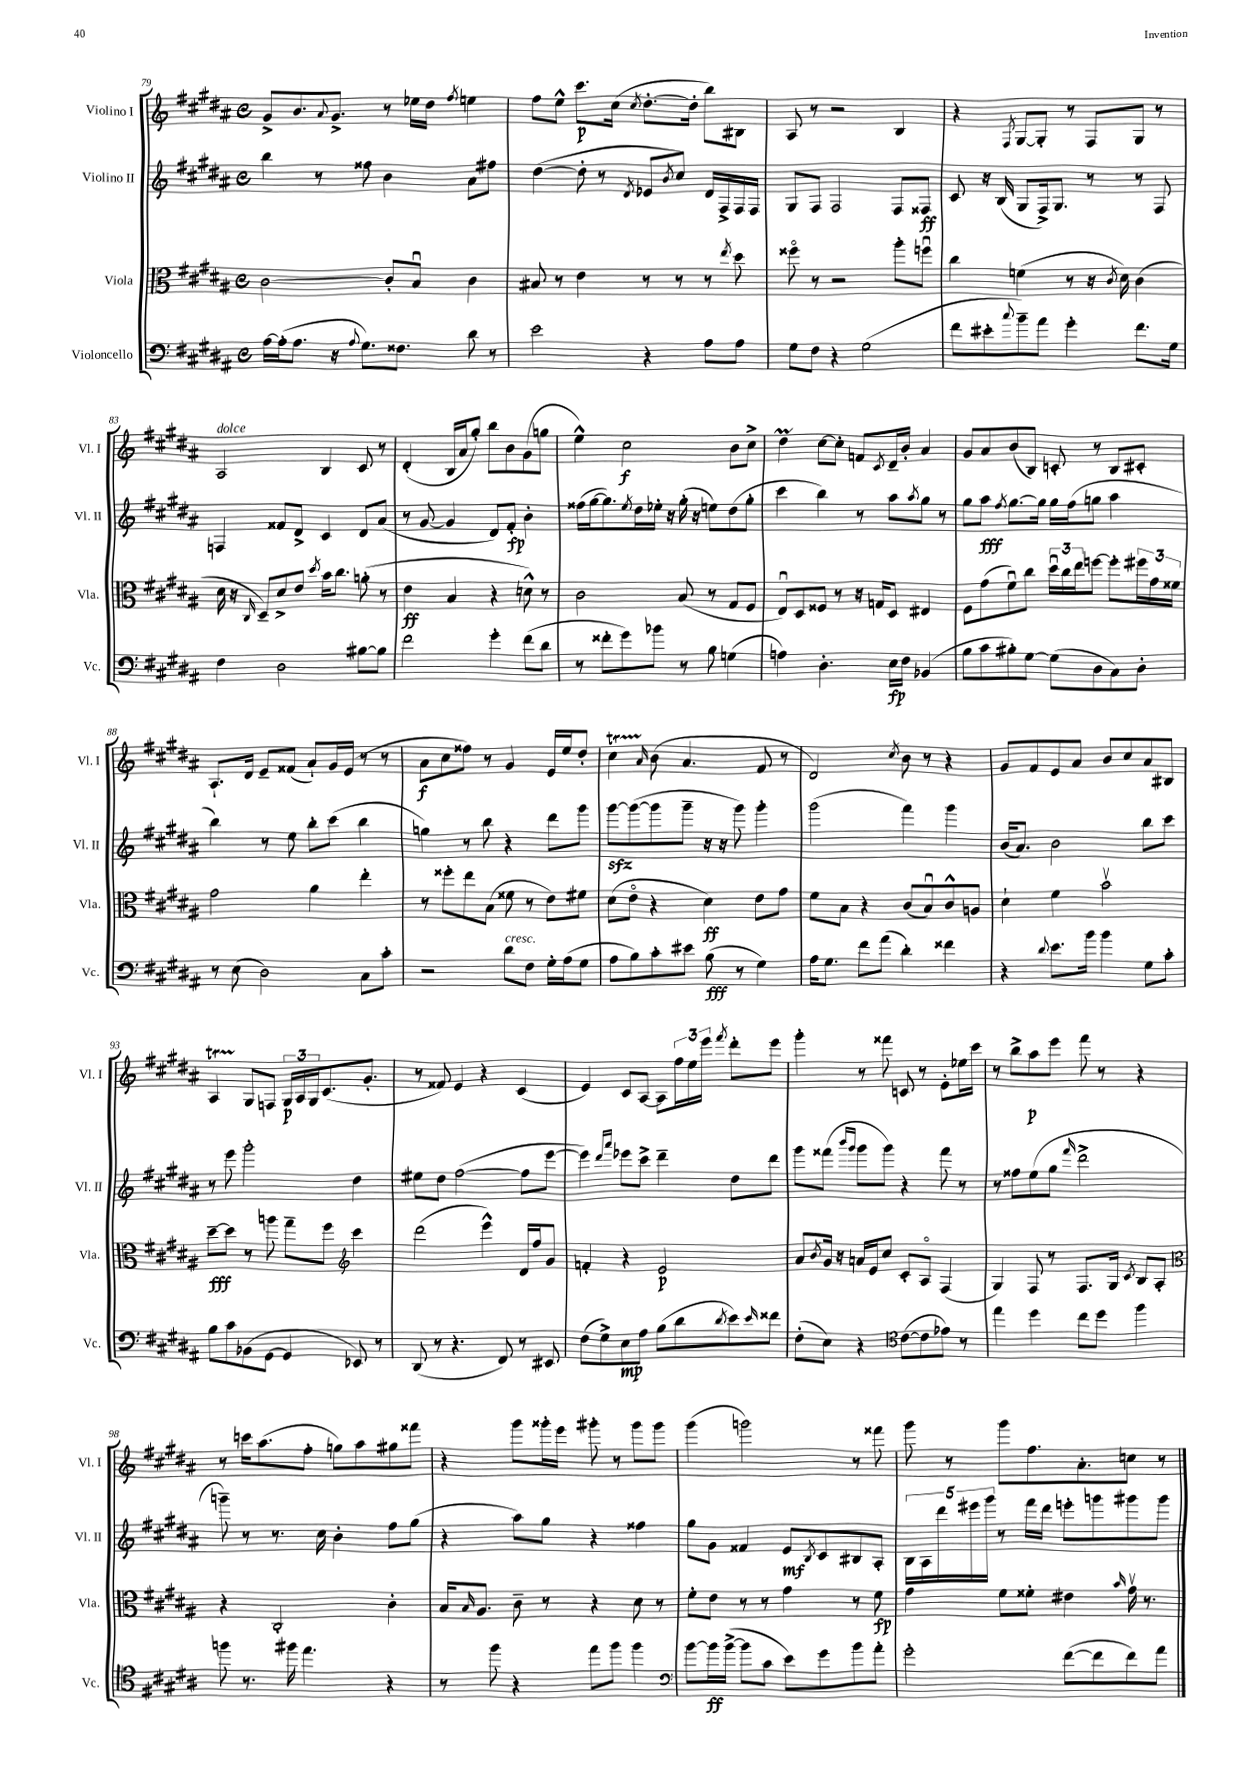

**kern	**kern	**kern	**kern
*staff4	*staff3	*staff2	*staff1
*clefF4	*clefC3	*clefG2	*clefG2
*k[f#c#g#d#a#]	*k[f#c#g#d#a#]	*k[f#c#g#d#a#]	*k[f#c#g#d#a#]
*M4/4	*M4/4	*M4/4	*M4/4
*met(c)	*met(c)	*met(c)	*met(c)
[16A#	[2c#	4bb	8g#^
(16A#']	.	.	.
8.A#	.	.	8.b
.	.	8r	.
.	.	.	8qqa#
16r	.	.	8.g#^
8qqA#	.	.	.
8.G#)	.	8ff##	.
.	8c#']	4b	8r
8.F##	.	.	.
.	8Bu	.	16ee-
.	.	.	16dd#
.	.	.	8qff#
8d#	4c#	8a#	4ee
8r	.	8ff#	.
=	=	=	=
2e	8B#	([4dd#	8ff#
.	8r	.	8ee^^
.	4e	8dd#']	8.ccc#
.	.	8r	.
.	.	.	(16cc#
.	.	8qd#	8qcc#
4r	8r	8e-	[8.dd#'
.	.	8qb	.
.	8r	8cc#)	.
.	.	.	16dd#']
8A#	8r	16d#	8bb)
.	.	16F#^	.
.	8qee	.	.
8A#	8dd#	16F#	8B#
.	.	16F#	.
=	=	=	=
8G#	8ff##o	8G#	8A#
8F#	8r	8F#	8r
4r	2r	2F#	2r
(2G#	.	.	.
.	8aa#'	8F#	4B
.	8ffu	8F##	.
=	=	=	=
8f#	4cc#	8c#	4r
8e#'	.	16r	.
.	.	(16B	.
8qqcc#	.	.	8qF#
8b~)	(4f	8G#	[8G#
8a#	.	16F#^)	8G#']
.	.	8.G#	.
4g#'	8r	.	8r
.	16r	8r	8F#
.	8qc#	.	.
.	16d#)	.	.
8.f#	(4c#	8r	8G#
.	.	8F#	8r
16G#	.	.	.
=	=	=	=
4F#	16d#	4F	2A#
.	16r	.	.
.	16qqC#	.	.
.	8D#~)	.	.
2D#	8d#^	8f##	.
.	8e	8d#^	.
.	8qdd#	.	.
.	16b	4c#	4B
.	8.cc#	.	.
[8B#	(8a'	8d#	8c#
8B#]	8r	(8a#	8r
=	=	=	=
2f#	4e	8r	(4d#'
.	.	[8g#	.
.	4B	4g#]	16B
.	.	.	16a#
.	.	.	8gg#')
4g#'	4r	8d#)	8bb
.	.	8f#'	8b
(8f#	8d^^)	4b'	(8g#
8d#	8r	.	8gg
=	=	=	=
8r	2c#	(16ff##	4ee^^)
.	.	[16gg#	.
8f##'	.	8.gg#])	.
8g#)	.	.	2cc#
.	.	8qee	.
.	.	16dd#	.
8b-	.	16ee-'	.
.	.	16r	.
8r	(8B	(16gg#'	.
.	.	16r	.
8B	8r	8ee)	.
(4G	8G#	(8dd#	8b
.	8F#	8gg#'	8cc#^
=	=	=	=
4A)	8Eu)	4ccc#	4dd#
.	8D#	.	.
4.D#'	8F##	4bb)	[8cc#
.	8r	.	8cc#']
.	16r	8r	8f
.	16G	.	.
.	.	.	8qc#
16E	8D#	8aa#	16d#~
16F#	.	.	16b'
.	.	8qaa#	.
(4BB-	4E#	8gg#	4a#
.	.	8r	.
=	=	=	=
8B	8F#	8gg#	8g#
8c#	(8g#	8aa#	8a#
.	.	8qff#	.
8B#')	8f#u)	[8.gg#	(8b
[8G#	8cc#	.	8B)
.	.	16gg#]	.
(8G#]	24dd#u	16gg#	8c'
.	24cc#	.	.
.	.	(16ff#	.
.	24ee	.	.
8D#	[8ff	8gg	8r
8C#)	8ff']	4aa#	8B
8D#'	24ff#	.	8c#'
.	24g#	.	.
.	24f##	.	.
=	=	=	=
8r	2g#	4bb)	8.A#`
(8E	.	.	.
.	.	.	16d#
2D#)	.	8r	8e~
.	.	8ee	(8f##
.	4a#	8bb'	8a#`)
.	.	(8ccc#	16g#
.	.	.	(16e
8C#	4ee'	4bb	8r
8c#'	.	.	8r
=	=	=	=
2r	8r	4gg)	8a#
.	8ff##'	.	8cc#
.	8ee	8r	8ff##)
.	(8B	8bb	8r
8d#	8f##	4r	4g#
8F#	8r	.	.
16G#'	8e)	8ddd#	16e
(16A#	.	.	16ee
8G#	8f#	8ggg#	8dd#'
=	=	=	=
8A#	(8d#	[8ggg#	4cc#
8B)	8eo	(8ggg#_	.
.	.	.	16qqa#
8c#'	4r	8ggg#]	(8b
8e#	.	8ggg#~	4.a#
(8B	4d#)	16r	.
.	.	16r	.
8r	.	8ggg#)	.
4G#)	8e	4ggg#'	8f#
.	8g#	.	8r
=	=	=	=
16A#	8f#	(2ggg#	2d#)
8.G#	.	.	.
.	8B	.	.
8f#	4r	.	.
(8a#	.	.	.
.	.	.	8qcc#
4d#')	(8c#	4fff#)	8b
.	8Bu)	.	8r
4f##	8c#^^	4ggg#	4r
.	8A	.	.
=	=	=	=
4r	4d#`	(16b	8g#
.	.	8.a#)	.
.	.	.	8f#
8qqd#	.	.	.
8.e	4f#	2b	8e
.	.	.	8a#
16b	.	.	.
4b	2bv	.	8b
.	.	.	8cc#
8G#	.	8bb	8a#
8c#'	.	8ccc#	8B#
=	=	=	=
8B	[8dd#~	8r	4A#
8c#	8dd#]	8eee	.
(8BB-	8r	2ggg#'	8G#
[8GG#	8aa	.	8F
4GG#]	8gg#~	.	24G#
.	.	.	24A#
.	.	.	24G#
.	8ff#	.	(8.c#
*	*clefG2	*	*
8EE-)	4ccc#	4dd#	.
.	.	.	8.g#'
8r	.	.	.
=	=	=	=
(8DD#	(2ddd#	8ee#	8r
8r	.	8dd#	8f##)
4.r	.	([2ff#	4e
.	4eee^^)	.	4r
8FF#)	.	.	.
8r	16d#	8ff#]	(4c#
.	16ff#	.	.
8EE#	8g#	[8eee	.
=	=	=	=
(8F#	4f'	4eee])	4e)
8G#^)	.	.	.
.	.	16qqddd#	.
.	.	16qqaaa#	.
8E	4r	8eee-	8c#
8A#	.	8ccc#^	[8A#
(8B	2e	4ddd#~	8A#]
8d#	.	.	24ff#
.	.	.	24ee
.	.	.	24eee
8qd#	.	.	8qfff#
8e)	.	8dd#	8ddd#'
16qqe	.	.	.
8f##	.	8ddd#	8eee
=	=	=	=
(8F#'	8a#	8ggg#	4ggg#'
.	8qb	.	.
8E)	16g#	(8fff##	.
.	16r	.	.
.	.	16qqbbb	.
.	.	16qqggg#	.
4r	16a	8ggg#	8r
.	16e	.	.
.	8cc#	8ggg#)	8fff##
*clefC4	*	*	*
([8c#	8c#'	4r	8c
8c#]	8A#o	.	8r
8e-)	(4F#	8fff##	8e'
8r	.	8r	16ee-
.	.	.	16ccc#
=	=	=	=
4ee	4G#)	8r	8r
.	.	8ff##	8bb^
4dd#	8F#	(8ee	8aa#
.	8r	8gg#	8eee
.	.	16qqfff#	.
8cc#	8.F#	2ddd#^	8fff#
8dd#	.	.	8r
.	16G#	.	.
.	8qc#	.	.
4ff#	8B	.	4r
.	8A#'	.	.
=	=	=	=
*	*clefC3	*	*
8ff	4r	8ggg~)	8r
8.r	.	8r	16ccc
.	.	.	(8.aa#
.	2C#'	8.r	.
16ff#	.	.	.
4.ee	.	.	8ff#'
.	.	16cc#	.
.	.	4b'	8gg)
.	.	.	8aa#
4r	4c#'	8ff#	8gg#
.	.	(8gg#	8fff##
=	=	=	=
8r	16B	4r	4r
.	16qqB	.	.
.	8.A#	.	.
8ff#	.	.	.
4r	8c#~	8aa#)	8ggg#
.	8r	8gg#	16ggg##'
.	.	.	16eee
8ee	4r	4r	8ggg#'
8ff#	.	.	8r
4ff#	8d#	4ff##	8ggg#
.	8r	.	8ggg#
=	=	=	=
*clefF4	*	*	*
[8b	8f#'	8gg#	(4ggg#
16b]	8e	8g#	.
([16b^	.	.	.
8b]	8r	4f##	2ggg)
8c#	8r	.	.
8e)	4g#	8e	.
.	.	8qB	.
8g#	.	8c#	.
8b	8r	8B#	8r
8a#'	8f#	8A#'	8fff##
=	=	=	=
2g#'	4g#	20B	8ggg#
.	.	20A#	.
.	.	20ddd#	.
.	.	.	8r
.	.	20eee#	.
.	.	20ggg#	.
.	8f#	8r	8ggg#
.	8f##'	16fff#	8.ff#
.	.	16ddd#	.
([8f#	4e#	8eee'	.
.	.	.	8.a#'
8f#]	.	8ggg	.
.	16qqb	.	.
8f#)	16g#v	8ggg#	8cc
.	8.r	.	.
8a#	.	8ggg#	8r
==	==	==	==
*-	*-	*-	*-
